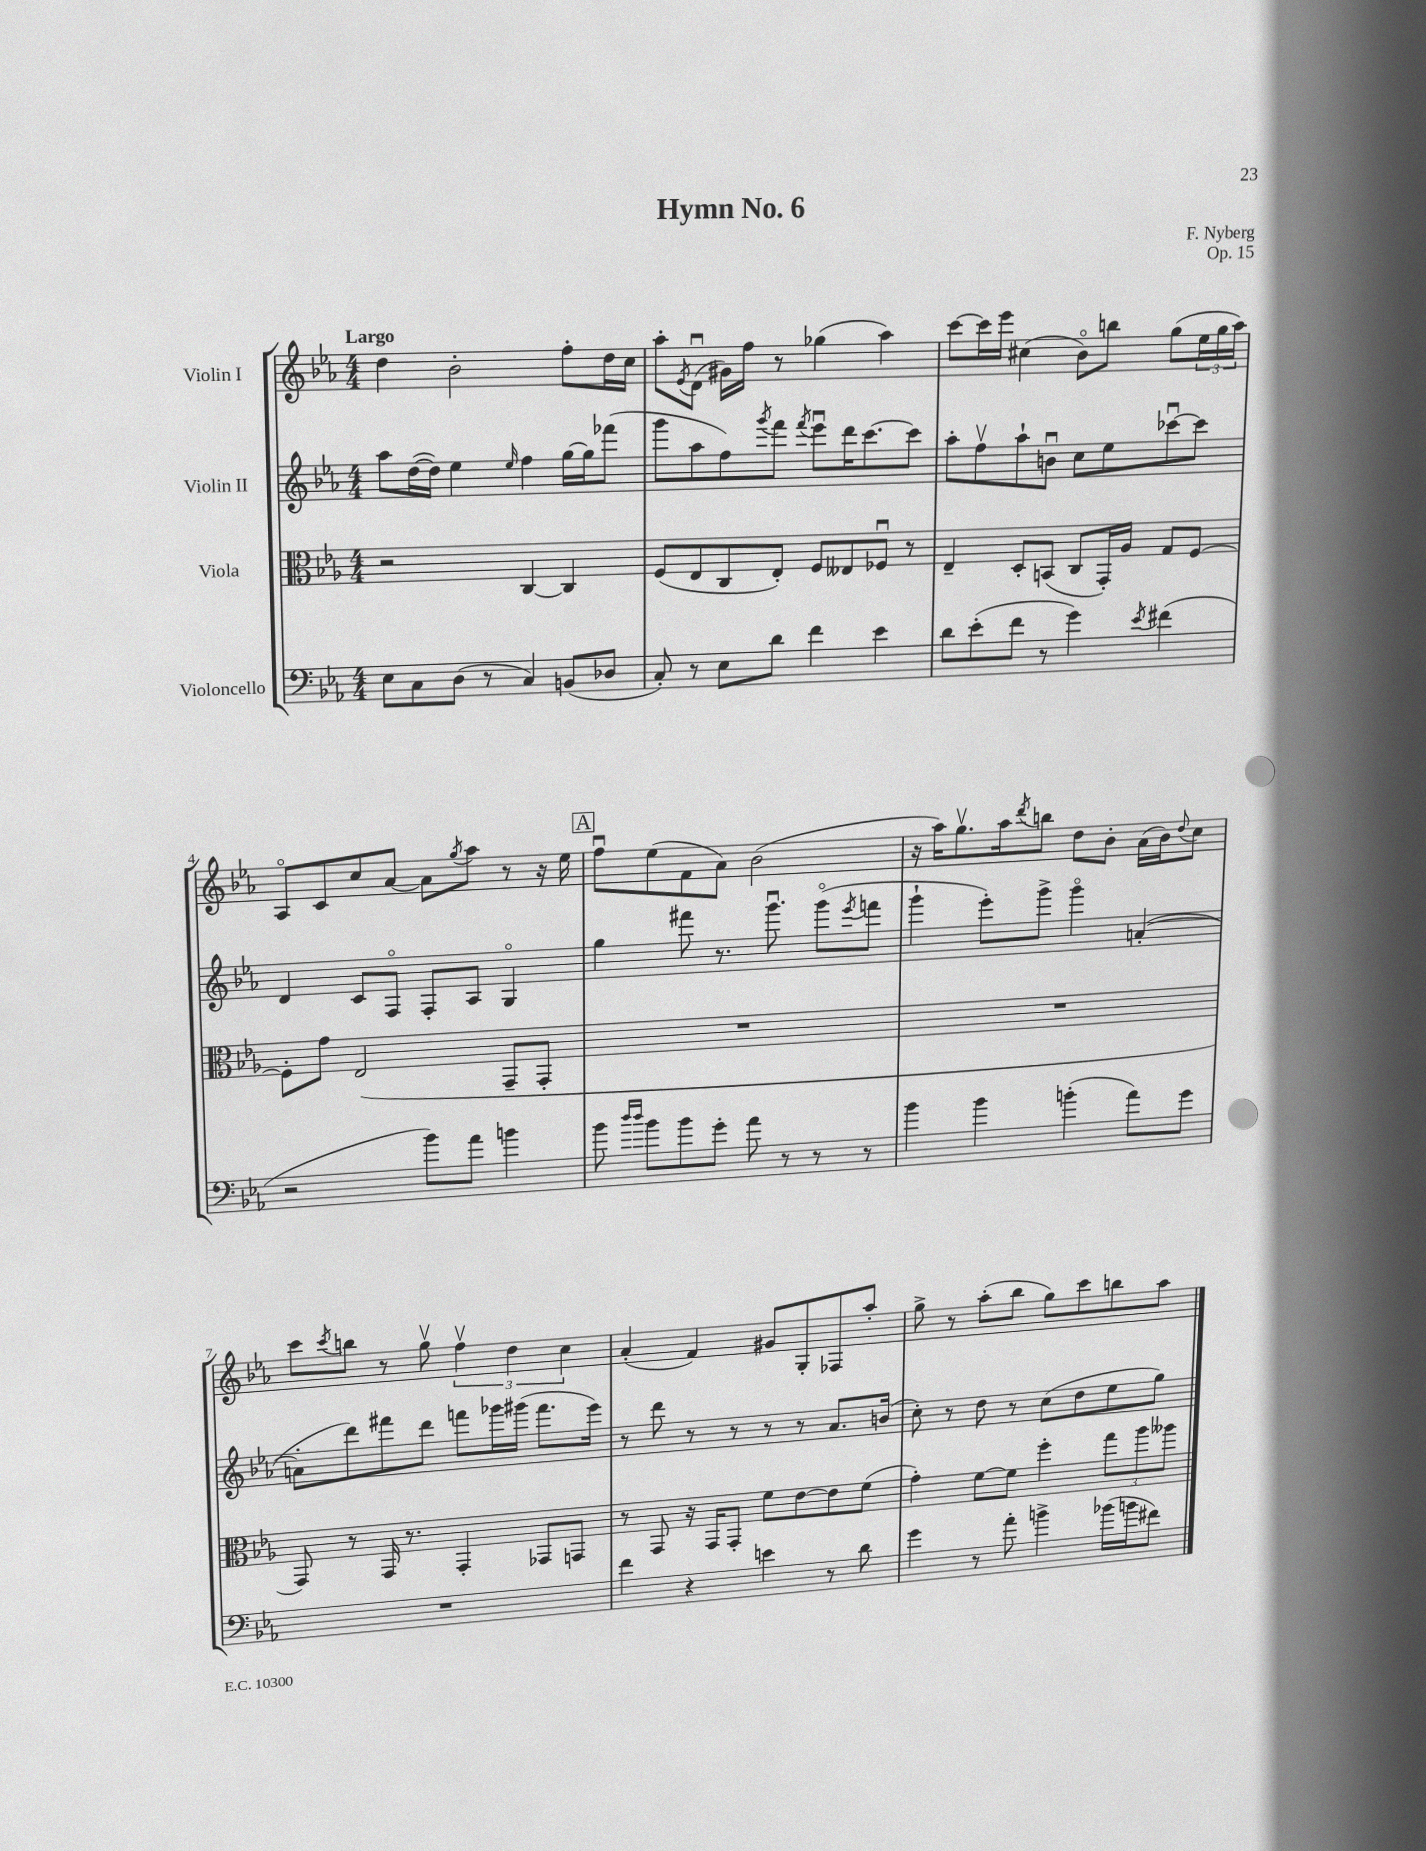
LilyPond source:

\header { title = "Hymn No. 6" composer = "F. Nyberg" opus = "Op. 15" }
<<
\new StaffGroup <<
\new Staff = "s0" \with { instrumentName = "Violin I" } {
    \clef treble \key ees \major \numericTimeSignature \time 4/4 \tempo "Largo"
    d''4 bes'2-. f''8-. d''16 c''16 |
    aes''8-. \acciaccatura { ees'8 } d'8\downbow( gis'16) f''16 r8 ges''4( aes''4) |
    c'''8~ c'''16 ees'''16 cis''4( bes'8\flageolet) b''8 g''8( \tuplet 3/2 { ees''16 g''16 aes''16) } |
    aes8\flageolet c'8 c''8 aes'8~ aes'8 \acciaccatura { g''8 } aes''8 r8 r16 ees''16 |
    \mark \markup { \box "A" } f''8\downbow ees''8( f'8 aes'8) bes'2( |
    r16 aes''16) g''8.\upbow aes''16 \acciaccatura { d'''8 } b''8 d''8 bes'8-. aes'16( bes'16) \appoggiatura { d''8 } c''8 |
    c'''8 \acciaccatura { c'''8 } b''8 r8 g''8\upbow \tuplet 3/2 { f''4\upbow d''4 c''4 } |
    aes'4-.( f'4) gis'8 g8-. fes8 aes''8-. |
    g''8-> r8 aes''8-.( bes''8 g''8) c'''8 b''8 aes''8 \bar "|." |
}
\new Staff = "s1" \with { instrumentName = "Violin II" } {
    \clef treble \key ees \major \numericTimeSignature \time 4/4
    aes''8 d''16~( d''16) ees''4 \grace { ees''16 } f''4 g''16~ g''16 fes'''8( |
    g'''8 aes''8 f''8) \acciaccatura { g'''8 } f'''8 \acciaccatura { f'''8 } ees'''8\downbow d'''16 c'''8.~ c'''8 |
    aes''8-. f''8\upbow aes''8-! b'8\downbow c''8 ees''8 ces'''8~\downbow ces'''8 |
    d'4 c'8 f8\flageolet f8-. aes8 g4\flageolet |
    \mark \markup { \box "A" } g''4 fis'''8 r8. g'''8.\downbow g'''8\flageolet( \acciaccatura { ees'''8 } f'''8 |
    g'''4-! ees'''8-.) g'''8-> g'''4\flageolet a'4~-.( |
    a'8-. d'''8) fis'''8 d'''8 f'''8 ges'''16 gis'''16( f'''8. ees'''16) |
    r8 d'''8 r8 r8 r8 r8 aes'8. b'16( |
    c''8-.) r8 d''8 r8 c''8( d''8 ees''8 g''8) \bar "|." |
}
\new Staff = "s2" \with { instrumentName = "Viola" } {
    \clef alto \key ees \major \numericTimeSignature \time 4/4
    r2 c4~ c4 |
    f8( ees8 c8 ees8-.) f8 eeses8 fes8\downbow r8 |
    ees4-- d8-. b,8( c8 g,16-.) aes16 g8 f8~ |
    f8-. g'8 ees2( g,8-- g,8-. |
    \mark \markup { \box "A" } R1 |
    R1 |
    g,8) r8 g,16 r8. g,4-. ges,8 g,8 |
    r8 g,8 r16 g,16 g,8-. f'8 ees'8~ ees'8 f'8( |
    g'4-.) f'8~ f'8 f''4-. \tuplet 3/2 { g''8 aes''8 aeses''8 } \bar "|." |
}
\new Staff = "s3" \with { instrumentName = "Violoncello" } {
    \clef bass \key ees \major \numericTimeSignature \time 4/4
    ees8 c8 d8( r8 c4) b,8( des8 |
    c8-.) r8 ees8 d'8 f'4 ees'4 |
    d'8 ees'8-.( f'8 r8 g'4) \acciaccatura { ees'8 } fis'4( |
    r2 bes'8) aes'8 b'4 |
    \mark \markup { \box "A" } bes'8 \grace { d''16 d''16 } bes'8 bes'8 g'8-. aes'8 r8 r8 r8 |
    bes'4 bes'4 b'4-.( aes'8) g'8 |
    R1 |
    f'4 r4 e'4 r8 d'8 |
    g'4 r8 aes'8-. b'4-> bes'16( b'16 fis'8) \bar "|." |
}
>>
>>
